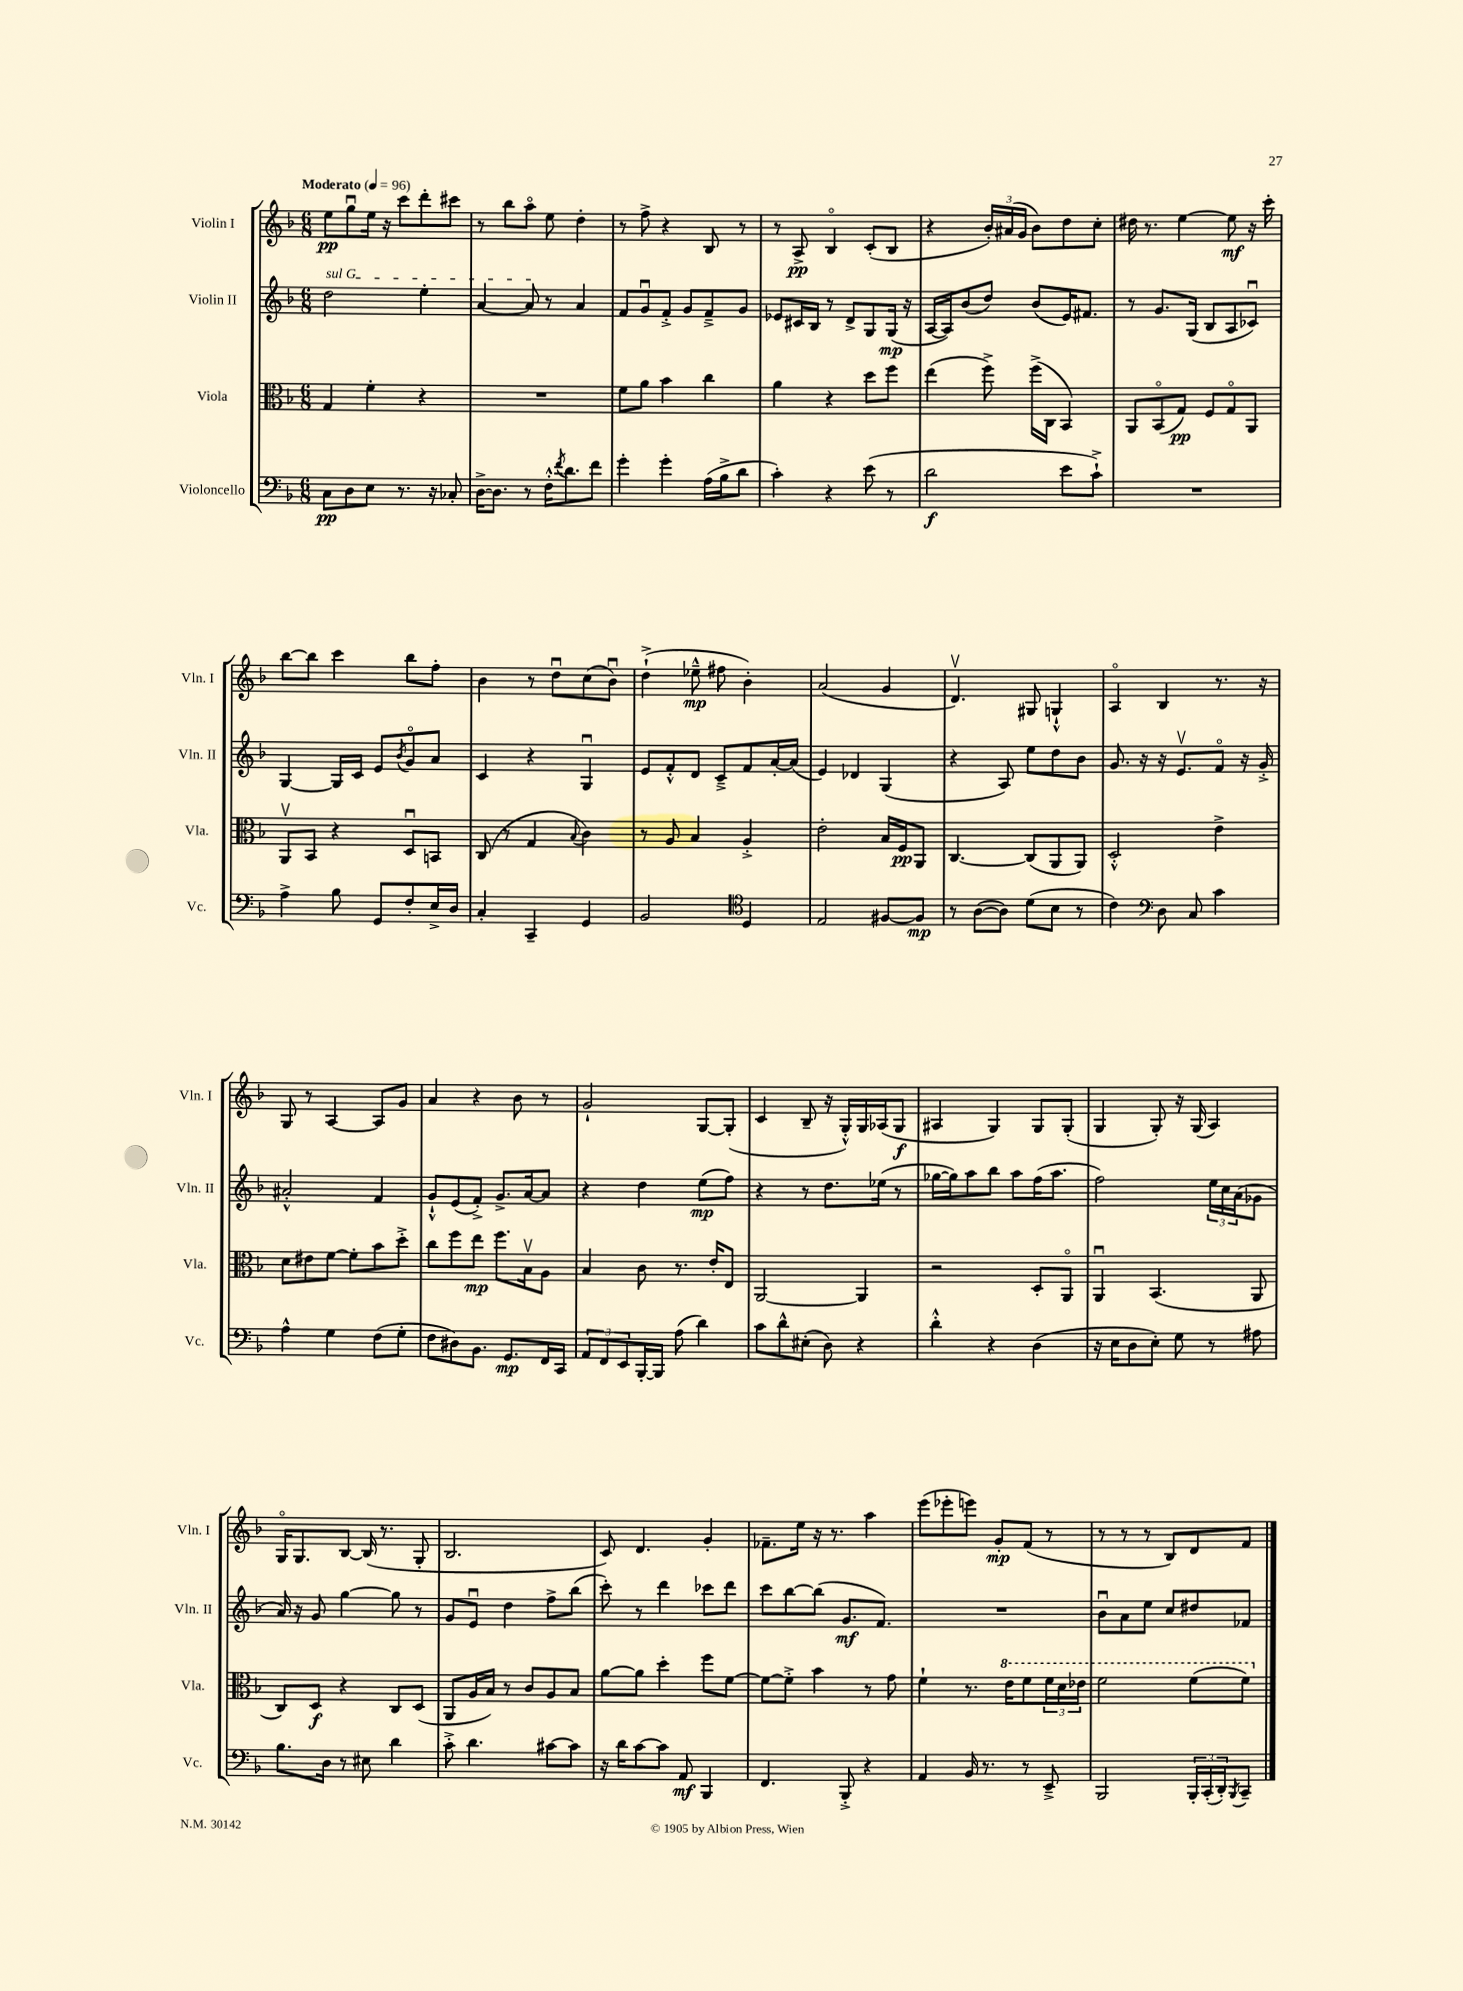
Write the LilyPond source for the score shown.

<<
\new StaffGroup <<
\new Staff = "s0" \with { instrumentName = "Violin I" shortInstrumentName = "Vln. I" } {
    \clef treble \key f \major \numericTimeSignature \time 6/8 \tempo "Moderato" 4 = 96
    e''8\pp g''8\downbow e''16 r16 c'''8 d'''8-. cis'''8 |
    r8 bes''8 a''8\flageolet e''8 d''4-. |
    r8 f''8-> r4 bes8 r8 |
    r8 a8->\pp bes4\flageolet c'8-.( bes8 |
    r4 \tuplet 3/2 { bes'16-.) ais'16( g'16 } bes'8) d''8 c''8-. |
    dis''16 r8. e''4~ e''8\mf r16 c'''16-. |
    bes''8~ bes''8 c'''4 bes''8 f''8-. |
    bes'4 r8 d''8\downbow c''8( bes'8\downbow) |
    d''4-!->( ees''8---^\mp fis''8 bes'4-.) |
    a'2( g'4 |
    d'4.\upbow) gis8 g4-!-^ |
    a4\flageolet bes4 r8. r16 |
    g8 r8 a4~ a8 g'8 |
    a'4 r4 bes'8 r8 |
    g'2-! g8~ g8-.( |
    c'4 bes8-- r16 g16-.-^) g16 aes16( g8\f |
    ais4 g4) g8 g8-.( |
    g4 g8-.) r16 g16( a4) |
    g16\flageolet g8. bes8~ bes16( r8. g8-. |
    bes2. |
    c'8) d'4. g'4-. |
    fes'8.-- e''16 r16 r8. a''4 |
    e'''8( ees'''8-. e'''8) g'8-.\mp f'8( r8 |
    r8 r8 r8 bes8) d'8 f'8 \bar "|." |
}
\new Staff = "s1" \with { instrumentName = "Violin II" shortInstrumentName = "Vln. II" } {
    \clef treble \key f \major \numericTimeSignature \time 6/8
    \once \override TextSpanner.bound-details.left.text = \markup { \italic "sul G" } d''2\startTextSpan e''4-. |
    a'4~ a'8\stopTextSpan r8 a'4 |
    f'8 g'8\downbow f'8-.-> g'8 f'8---> g'8 |
    ees'8 cis'16 bes16 r8 d'8-> g8 g16\mp( r16 |
    a16~ a16) bes'8( d''8) bes'8( e'16) fis'8. |
    r8 g'8. g16( bes8 a8 ces'8\downbow) |
    g4~ g16 c'16 e'8 \acciaccatura { bes'8 } g'8\flageolet a'8 |
    c'4 r4 g4\downbow |
    e'8 f'8-.-^ d'8 c'8---> f'8 a'16~-. a'16( |
    e'4) des'4 g4( |
    r4 a8) e''8 d''8 bes'8 |
    g'8. r16 r16 e'8.\upbow f'8\flageolet r16 g'16-.-> |
    ais'2-.-^ f'4 |
    g'8-!-^ e'8( f'8-.->) g'8.-> a'16~ a'8 |
    r4 d''4 e''8\mp( f''8) |
    r4 r8 d''8. ees''16( r8 |
    ges''16~ ges''16) a''8 bes''8 a''8 f''16( a''8. |
    f''2) \tuplet 3/2 { e''16 c''16 a'16( } ges'8 |
    a'16) r16 g'8 g''4~ g''8 r8 |
    g'8 e'8\downbow d''4 f''8-> bes''8( |
    c'''8-.) r8 d'''4 ces'''8 d'''8 |
    c'''8 bes''8~ bes''8( g'8.\mf f'8.) |
    R2. |
    bes'8\downbow a'8 e''8 c''8 dis''8 fes'8 \bar "|." |
}
\new Staff = "s2" \with { instrumentName = "Viola" shortInstrumentName = "Vla." } {
    \clef alto \key f \major \numericTimeSignature \time 6/8
    g4 f'4-. r4 |
    R2. |
    f'8 a'8 bes'4 c''4 |
    a'4 r4 d''8 f''8 |
    e''4( f''8->) f''16->( c16 bes,4) |
    a,8 bes,8\flageolet( g8\pp) f8 g8\flageolet a,8 |
    a,8\upbow bes,8 r4 d8\downbow b,8 |
    c8( r8 g4 \appoggiatura { bes8 } c'4) |
    r8 a8 bes4 a4-.-> |
    e'2-. bes16 f16\pp a,8 |
    c4.~ c8( a,8 a,8) |
    d2-.-^ e'4-> |
    d'8 eis'8 f'8~ f'8-. bes'8 d''8-.-> |
    c''8 f''8 e''8\mp f''8. bes16\upbow a8 |
    bes4 c'8 r8. e'16-. e8 |
    a,2~ a,4 |
    r2 d8-. a,8\flageolet |
    a,4\downbow bes,4.( a,8 |
    c8) d8\f r4 c8 d8( |
    a,8 a16 bes16) r8 c'8 a8 bes8 |
    a'8~ a'8 d''4-. f''8 f'8~ |
    f'8~ f'8-.-> bes'4 r8 g'8 |
    f'4-! r8. \ottava #1 e''16 f''8 \tuplet 3/2 { f''16 d''16 ees''16 } |
    f''2 f''8( f''8) \ottava #0 \bar "|." |
}
\new Staff = "s3" \with { instrumentName = "Violoncello" shortInstrumentName = "Vc." } {
    \clef bass \key f \major \numericTimeSignature \time 6/8
    c8\pp d8 e8 r8. r16 ces8-. |
    d16~-> d8. r8 f16-.-^ \acciaccatura { f'8 } d'8. f'8 |
    g'4-. g'4-. a16( bes16-> d'8 |
    c'4-.) r4 e'8( r8 |
    d'2\f e'8 c'8-!->) |
    R2. |
    a4-> bes8 g,8 f8-. e16-> d16 |
    c4-. c,4-- g,4 |
    bes,2 \clef tenor d4 |
    e2 fis8~ fis8\mp |
    r8 a8~( a8) d'8( bes8 r8 |
    c'4) \clef bass d8 c8 c'4 |
    a4-^ g4 f8( g8-. |
    f8 dis8) bes,8. g,8.\mp f,16 c,16 |
    \tuplet 3/2 { a,8 f,8 e,8 } bes,,16~-. bes,,16 a8( d'4) |
    c'8 d'8-^ eis8-.( d8) r4 |
    d'4-.-^ r4 d4( |
    r16 e16 d8 e8-.) g8 r8 ais8 |
    bes8. d16 r8 eis8 d'4 |
    c'8-.-> d'4. cis'8~ cis'8 |
    r16 d'16 c'8~ c'8 a,8\mf bes,,4 |
    f,4. bes,,8-.-> r4 |
    a,4 bes,16 r8. r8 e,8---> |
    bes,,2 \tuplet 3/2 { bes,,16-. c,16-.( d,16-.) } \acciaccatura { bes,,8 } c,8-- \bar "|." |
}
>>
>>
\layout { \context { \Score \remove "Bar_number_engraver" } }
